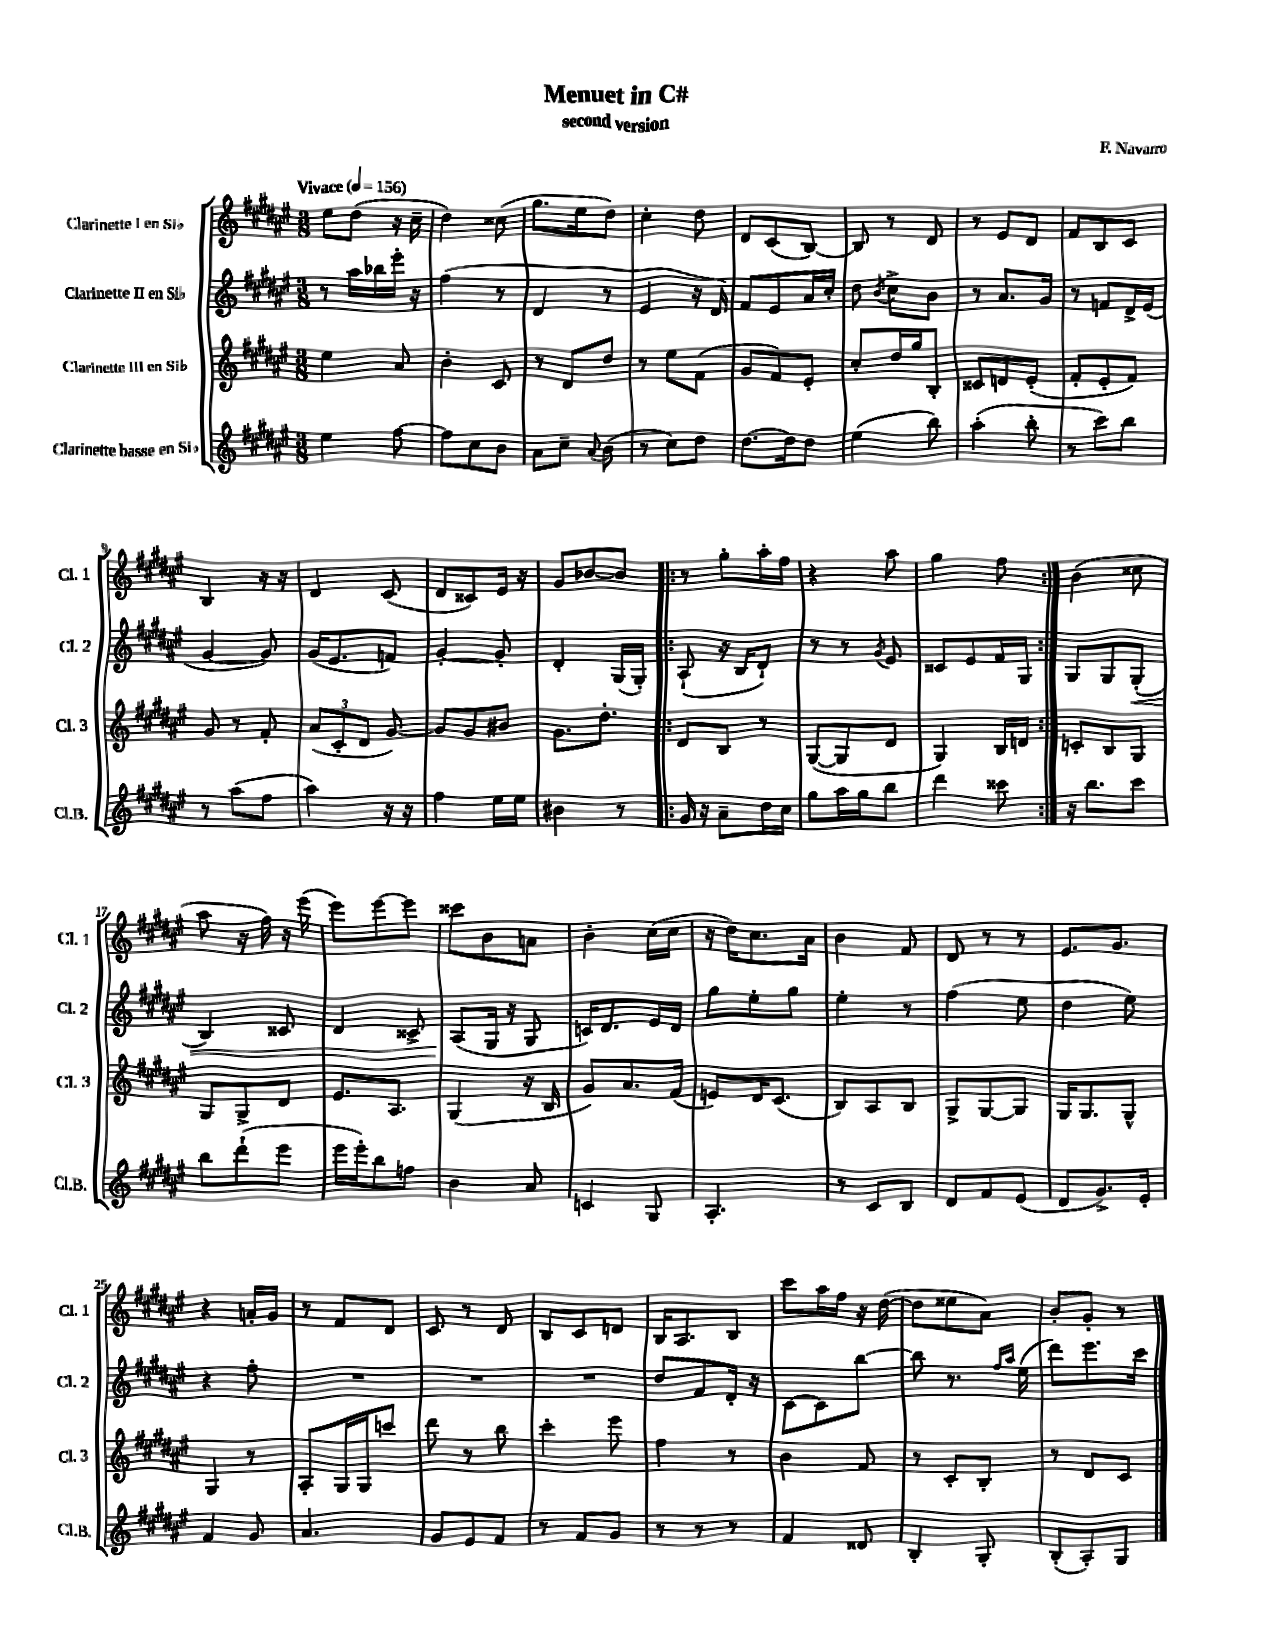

**kern	**kern	**kern	**dynam	**kern
*part4	*part3	*part2	*part2	*part1
*staff4	*staff3	*staff2	*staff2	*staff1
*I"Clarinette basse en Si♭	*I"Clarinette III en Si♭	*I"Clarinette II en Si♭	*	*I"Clarinette I en Si♭
*I'Cl.B.	*I'Cl. 3	*I'Cl. 2	*	*I'Cl. 1
*clefG2	*clefG2	*clefG2	*	*clefG2
*k[f#c#g#d#a#e#]	*k[f#c#g#d#a#e#]	*k[f#c#g#d#a#e#]	*	*k[f#c#g#d#a#e#]
*M3/8	*M3/8	*M3/8	*	*M3/8
*MM156	*MM156	*MM156	*	*MM156
=1	=1	=1	=1	=1
!	!	!	!	!LO:TX:a:B:t=Vivace
4ee#\	4ee#\	8r	.	8ee#\L
.	.	16aa#\LL	.	(8dd#\J
.	.	16bb-X\	.	.
[8ff#\	8a#/	16eee#'\JJ	.	16r
.	.	16r	.	16cc#~\
=2	=2	=2	=2	=2
8ff#\L]	4b'\	(4ff#\	.	4dd#\)
8cc#\	.	.	.	.
8b\J	8c#/	8r	.	(8cc##X\
=3	=3	=3	=3	=3
8a#\L	8r	4d#/	.	8.gg#\L
8cc#~\J	8d#/L	.	.	.
.	.	.	.	16ee#\k
8qqa#/	.	.	.	.
(8b\	8dd#/J	8r	.	8dd#\J)
=4	=4	=4	=4	=4
8r	8r	4e#/	.	4cc#'\
8cc#\L)	8ee#\L	.	.	.
8dd#\J	(8f#\J	16r	.	8dd#\
.	.	16d#/)	.	.
=5	=5	=5	=5	=5
[8.dd#\L	8g#/L	8f#/L	.	8d#/L
.	8f#/)	8e#/	.	(8c#/
16dd#\k]	.	.	.	.
8dd#\J	8e#'/J	16a#/L	.	[8B/J)
.	.	16cc#'/JJ	.	.
=6	=6	=6	=6	=6
(4ee#\	8cc#'/L	8dd#\	.	8B/]
.	.	8qb/	.	.
.	16dd#/L	8cc#^\L	.	8r
.	16gg#/J	.	.	.
8bb\)	8B'/J	8b\J	.	8d#/
=7	=7	=7	=7	=7
(4aa#'\	8c##X/L	8r	.	8r
.	8dn/	8.a#/L	.	8e#/L
8bb'\	(8e#'/J	.	.	8d#/J
.	.	16g#/Jk	.	.
=8	=8	=8	=8	=8
8r	8f#'/L	8r	.	8f#/L
8ccc#\L)	8e#'/	8fn/L	.	8B/
8bb\J	8f#/J)	16d#^/L	.	8c#/J
.	.	(16e#/JJ	.	.
!!LO:LB:g=z
=9	=9	=9	=9	=9
8r	8g#/	[4g#/	.	4B/
(8aa#\L	8r	.	.	.
8ff#\J	8f#'/	8g#/])	.	16r
.	.	.	.	16r
=10	=10	=10	=10	=10
4aa#\)	(12a#/L	(16g#/KL	.	4d#/
.	.	8.e#/	.	.
.	12c#'/	.	.	.
.	12d#/J	.	.	.
16r	[8g#/)	8fn/J)	.	(8c#/
16r	.	.	.	.
=11	=11	=11	=11	=11
4ff#\	8g#/L]	[4g#'/	.	8d#/L
.	8g#/	.	.	8c##X/)
16ee#\LL	8b#X/J	8g#'/]	.	16e#/Jk
16ee#\JJ	.	.	.	16r
=12	=12	=12	=12	=12
4b#X\	8.g#\L	4d#'/	.	8g#/L
.	.	.	.	[8b-X/
.	8.dd#'\J	.	.	.
8r	.	(16G#/LL	.	8b-/J]
.	.	16G#'/JJ)	.	.
=13!|:	=13!|:	=13!|:	=13!|:	=13!|:
16g#/	8d#/L	(8A#`/	.	8r
16r	.	.	.	.
8a#~\L	8B/J	16r	.	8gg#'\L
.	.	16B/KL	.	.
16dd#\L	8r	8d#`/J)	.	16aa#'\L
16cc#\JJ	.	.	.	16ff#\JJ
=14	=14	=14	=14	=14
8gg#\L	([8G#/L	8r	.	4r
16aa#\L	8G#/]	8r	.	.
16gg#\J	.	.	.	.
.	.	8qg#/	.	.
8bb\J	8d#/J	8e#/	.	8aa#\
=15	=15	=15	=15	=15
4ddd#\	4G#/)	8c##X/L	.	4gg#\
.	.	8e#/	.	.
8ccc##X\	16B/LL	16f#/L	.	8ff#\
.	16dn/JJ	16G#/JJ	.	.
=16:|!	=16:|!	=16:|!	=16:|!	=16:|!
16r	8cn'/L	8G#/L	.	(4b\
8.bb\L	.	.	.	.
.	8B/	8G#/	.	.
!	!	!	!LO:HP:b	!
8ccc#\J	8G#/J	(8G#'/J	<	8cc##X\
!!LO:LB:g=z
=17	=17	=17	=17	=17
8bb\L	8G#/L	4B/)	.	8aa#\
(8ddd#`\	8G#^/	.	.	16r
.	.	.	.	16ff#\)
8eee#\J	8d#/J	8c##X/	.	16r
.	.	.	.	(16eee#\
=18	=18	=18	=18	=18
16eee#\LL	8.e#/L	4d#/	.	8eee#\L)
16eee#'\J)	.	.	.	.
8bb\	.	.	.	[8eee#\
.	8.A#/J	.	.	.
8ffn\J	.	8c##X^/	.	8eee#\J]
=19	=19	=19	=19	=19
4b\	(4G#/	(8A#/L	.	8ccc##X\L
.	.	16G#/Jk	[	8b\
.	.	16r	.	.
8a#/	16r	8G#/	.	8an\J
.	16B/	.	.	.
=20	=20	=20	=20	=20
4cn/	8g#/L)	16cn/KL)	.	4b'\
.	.	8.d#/	.	.
.	8.a#/	.	.	.
8G#/	.	16e#/L	.	(16cc#\LL
.	(16f#/Jk	16d#/JJ	.	16cc#\JJ
=21	=21	=21	=21	=21
4.A#'/	8en/L)	8gg#\L	.	16r
.	.	.	.	16dd#\KL)
.	16d#/K	8ee#'\	.	8.cc#\
.	(8.c#/J	.	.	.
.	.	8gg#\J	.	.
.	.	.	.	16a#\Jk
=22	=22	=22	=22	=22
8r	8B/L)	4ee#'\	.	4b\
8c#/L	8A#/	.	.	.
8B/J	8B/J	8r	.	8f#/
=23	=23	=23	=23	=23
8d#/L	8G#^/L	(4ff#\	.	8d#/
8f#/	[8G#/	.	.	8r
(8e#/J	8G#/J]	8ee#\	.	8r
=24	=24	=24	=24	=24
8d#/L	16G#/KL	4dd#\	.	8.e#/L
.	8.G#/	.	.	.
8.g#^/)	.	.	.	.
.	.	.	.	8.g#/J
.	8G#^^/J	8ee#\)	.	.
16e#'/Jk	.	.	.	.
!!LO:LB:g=z
=25	=25	=25	=25	=25
4f#/	4G#/	4r	.	4r
8g#/	8r	8ff#'\	.	16an'/LL
.	.	.	.	16g#/JJ
=26	=26	=26	=26	=26
4.a#/	8A#'/L	4.r	.	8r
.	16G#/L	.	.	8f#/L
.	16G#/J	.	.	.
.	8cccn/J	.	.	8d#/J
=27	=27	=27	=27	=27
8g#/L	8ddd#\	4.r	.	8c#/
8e#/	8r	.	.	8r
8f#/J	8bb\	.	.	8d#/
=28	=28	=28	=28	=28
8r	4ccc#'\	4.r	.	8B/L
8f#/L	.	.	.	8c#/
8g#/J	8eee#\	.	.	8dn/J
=29	=29	=29	=29	=29
8r	4ff#\	8dd#/L	.	16B/KL
.	.	.	.	8.A#/
8r	.	8f#/	.	.
8r	8r	16d#'/Jk	.	8B/J
.	.	16r	.	.
=30	=30	=30	=30	=30
4f#/	4b\	[8c#\L	.	8ccc#\L
.	.	8c#\]	.	16aa#\L
.	.	.	.	16ff#\JJ
8d##X/	8f#/	[8bb\J	.	16r
.	.	.	.	([16dd#\
=31	=31	=31	=31	=31
4B'/	8r	8bb\]	.	8dd#\L]
.	8c#'/L	8.r	.	8ee##X\
8G#'/	8B'/J	.	.	8a#\J)
.	.	16qqff#/LL	.	.
.	.	16qqaa#/JJ	.	.
.	.	(16ee#\	.	.
=32	=32	=32	=32	=32
(8B'/L	8r	8ddd#\L)	.	8b'/L
8A#'/)	8d#/L	8.eee#\	.	8g#'/J
8G#/J	8c#/J	.	.	8r
.	.	16ccc#\Jk	.	.
==	==	==	==	==
*-	*-	*-	*-	*-
